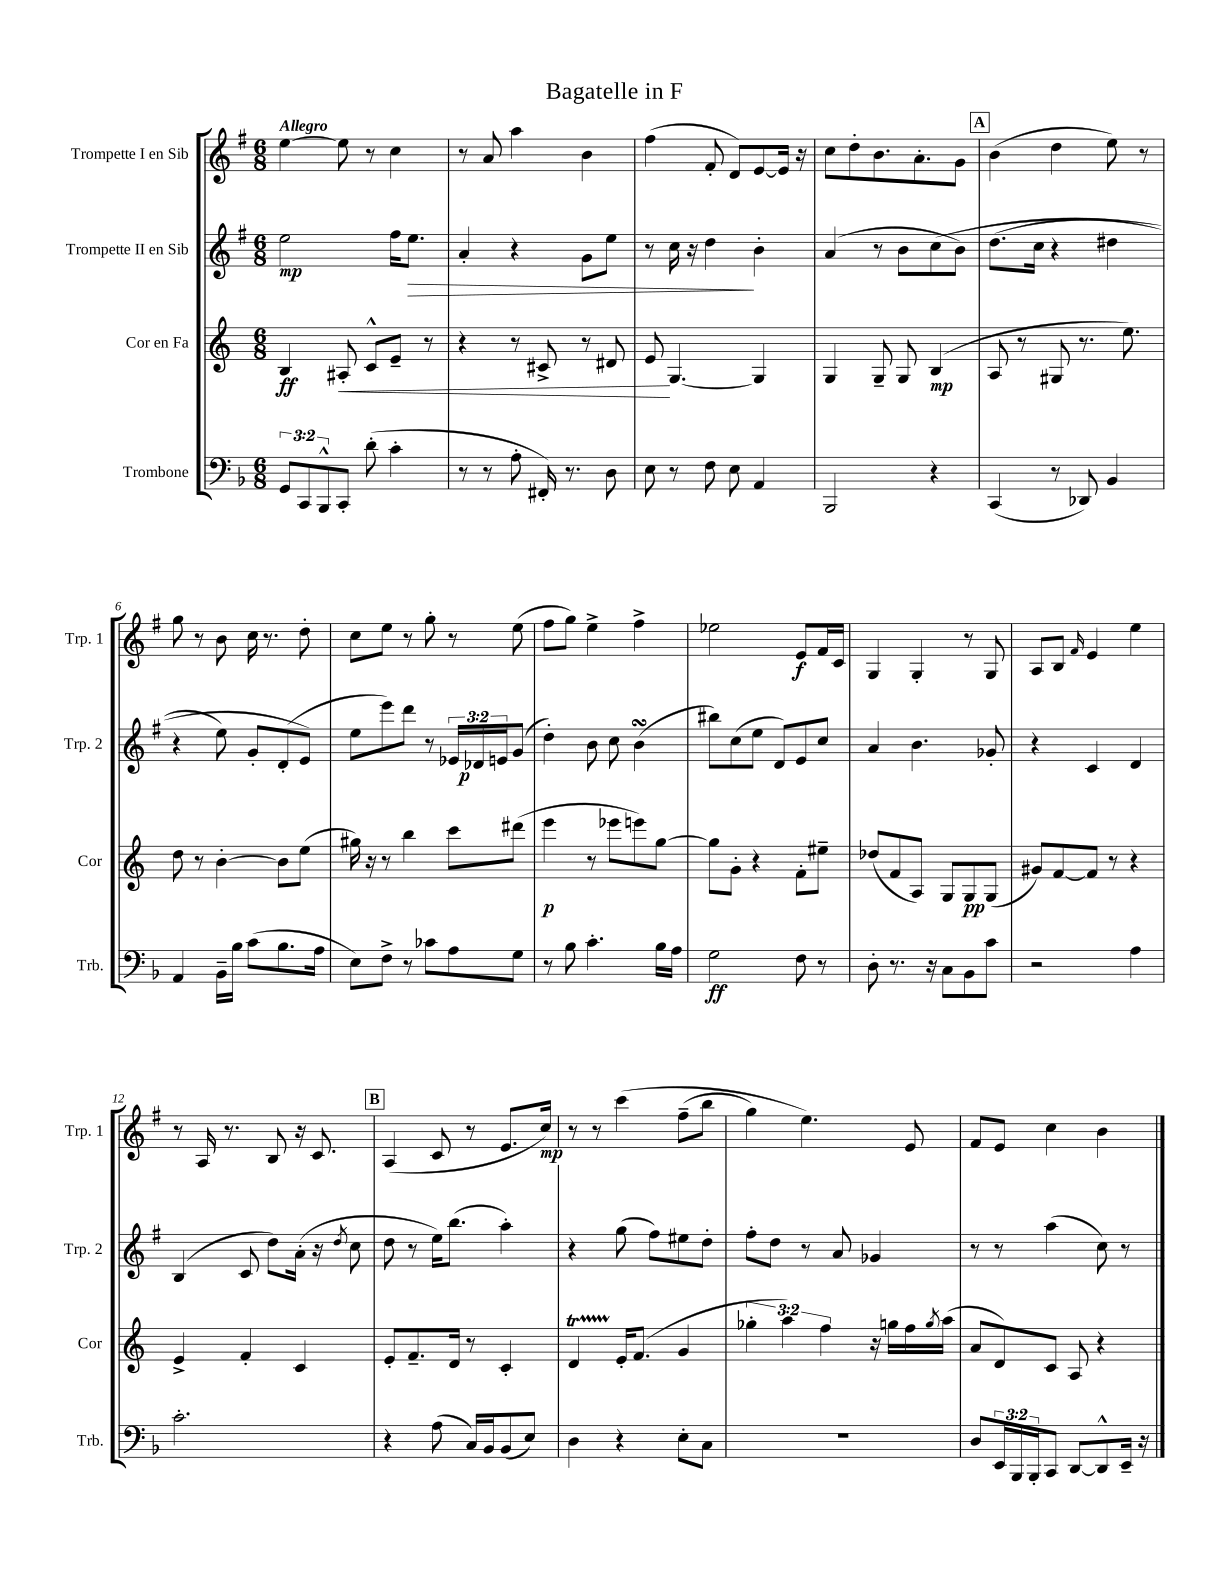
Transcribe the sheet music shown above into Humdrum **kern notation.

**kern	**dynam	**kern	**dynam	**kern	**dynam	**kern	**dynam
*part4	*part4	*part3	*part3	*part2	*part2	*part1	*part1
*staff4	*staff4	*staff3	*staff3	*staff2	*staff2	*staff1	*staff1
*I"Trombone	*	*I"Cor en Fa	*	*I"Trompette II en Sib	*	*I"Trompette I en Sib	*
*I'Trb.	*	*I'Cor	*	*I'Trp. 2	*	*I'Trp. 1	*
*clefF4	*	*clefG2	*	*clefG2	*	*clefG2	*
*k[b-]	*	*k[]	*	*k[f#]	*	*k[f#]	*
*M6/8	*	*M6/8	*	*M6/8	*	*M6/8	*
=1	=1	=1	=1	=1	=1	=1	=1
!	!	!	!	!	!	!LO:TX:a:B:t=Allegro	!
12GG/L	.	4B/	ff	2ee\	mp	[4ee\	.
12CC/	.	.	.	.	.	.	.
12BBB-^^/	.	.	.	.	.	.	.
!	!	!	!LO:HP:b	!	!	!	!
8CC'/J	.	8A#X'/	<	.	.	8ee\]	.
(8d'\	.	8c^^/L	.	.	.	8r	.
4c'\	.	8e~/J	.	16ff#\KL	.	4cc\	.
!	!	!	!	!	!LO:HP:b	!	!
.	.	.	.	8.ee\J	>	.	.
.	.	8r	.	.	.	.	.
=2	=2	=2	=2	=2	=2	=2	=2
8r	.	4r	.	4a'/	.	8r	.
8r	.	.	.	.	.	8a/	.
8A'\	.	8r	.	4r	.	4aa\	.
16FF#X'/)	.	8c#X^/	.	.	.	.	.
8.r	.	.	.	.	.	.	.
.	.	8r	.	8g\L	.	4b\	.
8D\	.	8d#X/	.	8ee\J	.	.	.
=3	=3	=3	=3	=3	=3	=3	=3
8E\	.	8e/	.	8r	.	(4ff#\	.
8r	.	[4.G/	[	16cc\	.	.	.
.	.	.	.	16r	.	.	.
8F\	.	.	.	4dd\	.	8f#'/	.
8E\	.	.	.	.	.	8d/L)	.
4AA/	.	4G/]	.	4b'\	]	[8e/	.
.	.	.	.	.	.	16e/Jk]	.
.	.	.	.	.	.	16r	.
=4	=4	=4	=4	=4	=4	=4	=4
2BBB-/	.	4G/	.	(4a/	.	8cc\L	.
.	.	.	.	.	.	8dd'\	.
.	.	8G~/	.	8r	.	8.b\	.
.	.	8G/	.	8b\L	.	.	.
.	.	.	.	.	.	8.a'\	.
4r	.	(4B/	mp	(8cc\	.	.	.
.	.	.	.	8b\J)	.	8g\J	.
!!LO:REH:place=s1:t=A
=5	=5	=5	=5	=5	=5	=5	=5
(4CC/	.	8A/	.	(8.dd\L	.	(4b\	.
.	.	8r	.	.	.	.	.
.	.	.	.	16cc\Jk	.	.	.
8r	.	8G#X/	.	4r	.	4dd\	.
8DD-X/)	.	8.r	.	.	.	.	.
4BB-/	.	.	.	4dd#X\	.	8ee\)	.
.	.	8.ee\)	.	.	.	.	.
.	.	.	.	.	.	8r	.
!!LO:LB:g=z
=6	=6	=6	=6	=6	=6	=6	=6
4AA/	.	8dd\	.	4r	.	8gg\	.
.	.	8r	.	.	.	8r	.
16BB-~\LL	.	[4b'\	.	8ee\)	.	8b\	.
16B-\JJ	.	.	.	.	.	.	.
(8c\L	.	.	.	8g'/L	.	16cc\	.
.	.	.	.	.	.	8.r	.
8.B-\	.	8b\L]	.	(8d'/	.	.	.
.	.	(8ee\J	.	8e/J)	.	8dd'\	.
16A\Jk	.	.	.	.	.	.	.
=7	=7	=7	=7	=7	=7	=7	=7
8E\L)	.	16gg#X\)	.	8ee\L	.	8cc\L	.
.	.	16r	.	.	.	.	.
8F^\J	.	8r	.	8eee\)	.	8ee\J	.
8r	.	4bb\	.	8ddd\J	.	8r	.
8c-X\L	.	.	.	8r	.	8gg'\	.
8A\	.	8ccc\L	.	24e-X/LL	.	8r	.
.	.	.	.	24d-X/	p	.	.
.	.	.	.	24en/J	.	.	.
8G\J	.	(8ddd#X\J	.	(8g/J	.	(8ee\	.
=8	=8	=8	=8	=8	=8	=8	=8
8r	.	4eee\	p	4dd'\)	.	8ff#\L	.
8B-\	.	.	.	.	.	8gg\J)	.
4.c'\	.	8r	.	8b\	.	4ee^\	.
.	.	8eee-X\L	.	8cc\	.	.	.
.	.	8eeen\)	.	(4bsSsS\	.	4ff#^\	.
16B-\LL	.	[8gg\J	.	.	.	.	.
16A\JJ	.	.	.	.	.	.	.
=9	=9	=9	=9	=9	=9	=9	=9
2G\	ff	8gg\L]	.	8bb#X\L)	.	2ee-X\	.
.	.	8g'\J	.	(8cc\	.	.	.
.	.	4r	.	8ee\J	.	.	.
.	.	.	.	8d/L)	.	.	.
8F\	.	8f'\L	.	8e/	.	8e/L	f
8r	.	8ee#X~\J	.	8cc/J	.	16f#/L	.
.	.	.	.	.	.	16c/JJ	.
=10	=10	=10	=10	=10	=10	=10	=10
8D'\	.	(8dd-X/L	.	4a/	.	4G/	.
8.r	.	8f/	.	.	.	.	.
.	.	8A/J)	.	4.b\	.	4G'/	.
16r	.	.	.	.	.	.	.
8C\L	.	8G/L	.	.	.	.	.
8BB-\	.	8G/	pp	.	.	8r	.
8c\J	.	(8G/J	.	8g-X'/	.	8G/	.
=11	=11	=11	=11	=11	=11	=11	=11
2r	.	8g#X/L)	.	4r	.	8A/L	.
.	.	[8f/	.	.	.	8B/J	.
.	.	.	.	.	.	16qqf#/	.
.	.	8f/J]	.	4c/	.	4e/	.
.	.	8r	.	.	.	.	.
4A\	.	4r	.	4d/	.	4ee\	.
!!LO:LB:g=z
=12	=12	=12	=12	=12	=12	=12	=12
2.c'\	.	4e^/	.	(4B/	.	8r	.
.	.	.	.	.	.	16A/	.
.	.	.	.	.	.	8.r	.
.	.	4f'/	.	8c/	.	.	.
.	.	.	.	8dd\L)	.	8B/	.
.	.	4c/	.	(16a'\Jk	.	16r	.
.	.	.	.	16r	.	8.c/	.
.	.	.	.	8qdd/	.	.	.
.	.	.	.	8cc\	.	.	.
!!LO:REH:place=s1:t=B
=13	=13	=13	=13	=13	=13	=13	=13
4r	.	8e'/L	.	8dd\	.	(4A/	.
.	.	8.f~/	.	8r	.	.	.
(8A\	.	.	.	16ee\KL)	.	8c/	.
.	.	16d/Jk	.	(8.bb\J	.	.	.
16C/LL)	.	8r	.	.	.	8r	.
16BB-/J	.	.	.	.	.	.	.
(8BB-/	.	4c'/	.	4aa'\)	.	8.e/L	.
8E/J)	.	.	.	.	.	.	.
.	.	.	.	.	.	16cc/Jk)	mp
=14	=14	=14	=14	=14	=14	=14	=14
4D\	.	4dT/	.	4r	.	8r	.
.	.	.	.	.	.	8r	.
4r	.	16e'/KL	.	(8gg\	.	(4ccc\	.
.	.	(8.f/J	.	.	.	.	.
.	.	.	.	8ff#\L)	.	.	.
8E'\L	.	4g/	.	8ee#X\	.	(8ff#~\L	.
8C\J	.	.	.	8dd'\J	.	8bb\J	.
=15	=15	=15	=15	=15	=15	=15	=15
2.r	.	6gg-X'\	.	8ff#'\L	.	4gg\)	.
.	.	.	.	8dd\J	.	.	.
.	.	6aa\)	.	.	.	.	.
.	.	.	.	8r	.	4.ee\)	.
.	.	6ff\	.	.	.	.	.
.	.	.	.	8a/	.	.	.
.	.	16r	.	4g-X/	.	.	.
.	.	16ggn\LL	.	.	.	.	.
.	.	16ff\	.	.	.	8e/	.
.	.	8qgg/	.	.	.	.	.
.	.	(16aa\JJ	.	.	.	.	.
=16	=16	=16	=16	=16	=16	=16	=16
8D/L	.	8a/L	.	8r	.	8f#/L	.
24EE/L	.	8d/)	.	8r	.	8e/J	.
24BBB-/	.	.	.	.	.	.	.
24BBB-'/J	.	.	.	.	.	.	.
8CC/J	.	8c/J	.	(4aa\	.	4cc\	.
[8DD/L	.	8A/	.	.	.	.	.
8DD^^/]	.	4r	.	8cc\)	.	4b\	.
16EE~/Jk	.	.	.	8r	.	.	.
16r	.	.	.	.	.	.	.
==	==	==	==	==	==	==	==
*-	*-	*-	*-	*-	*-	*-	*-
